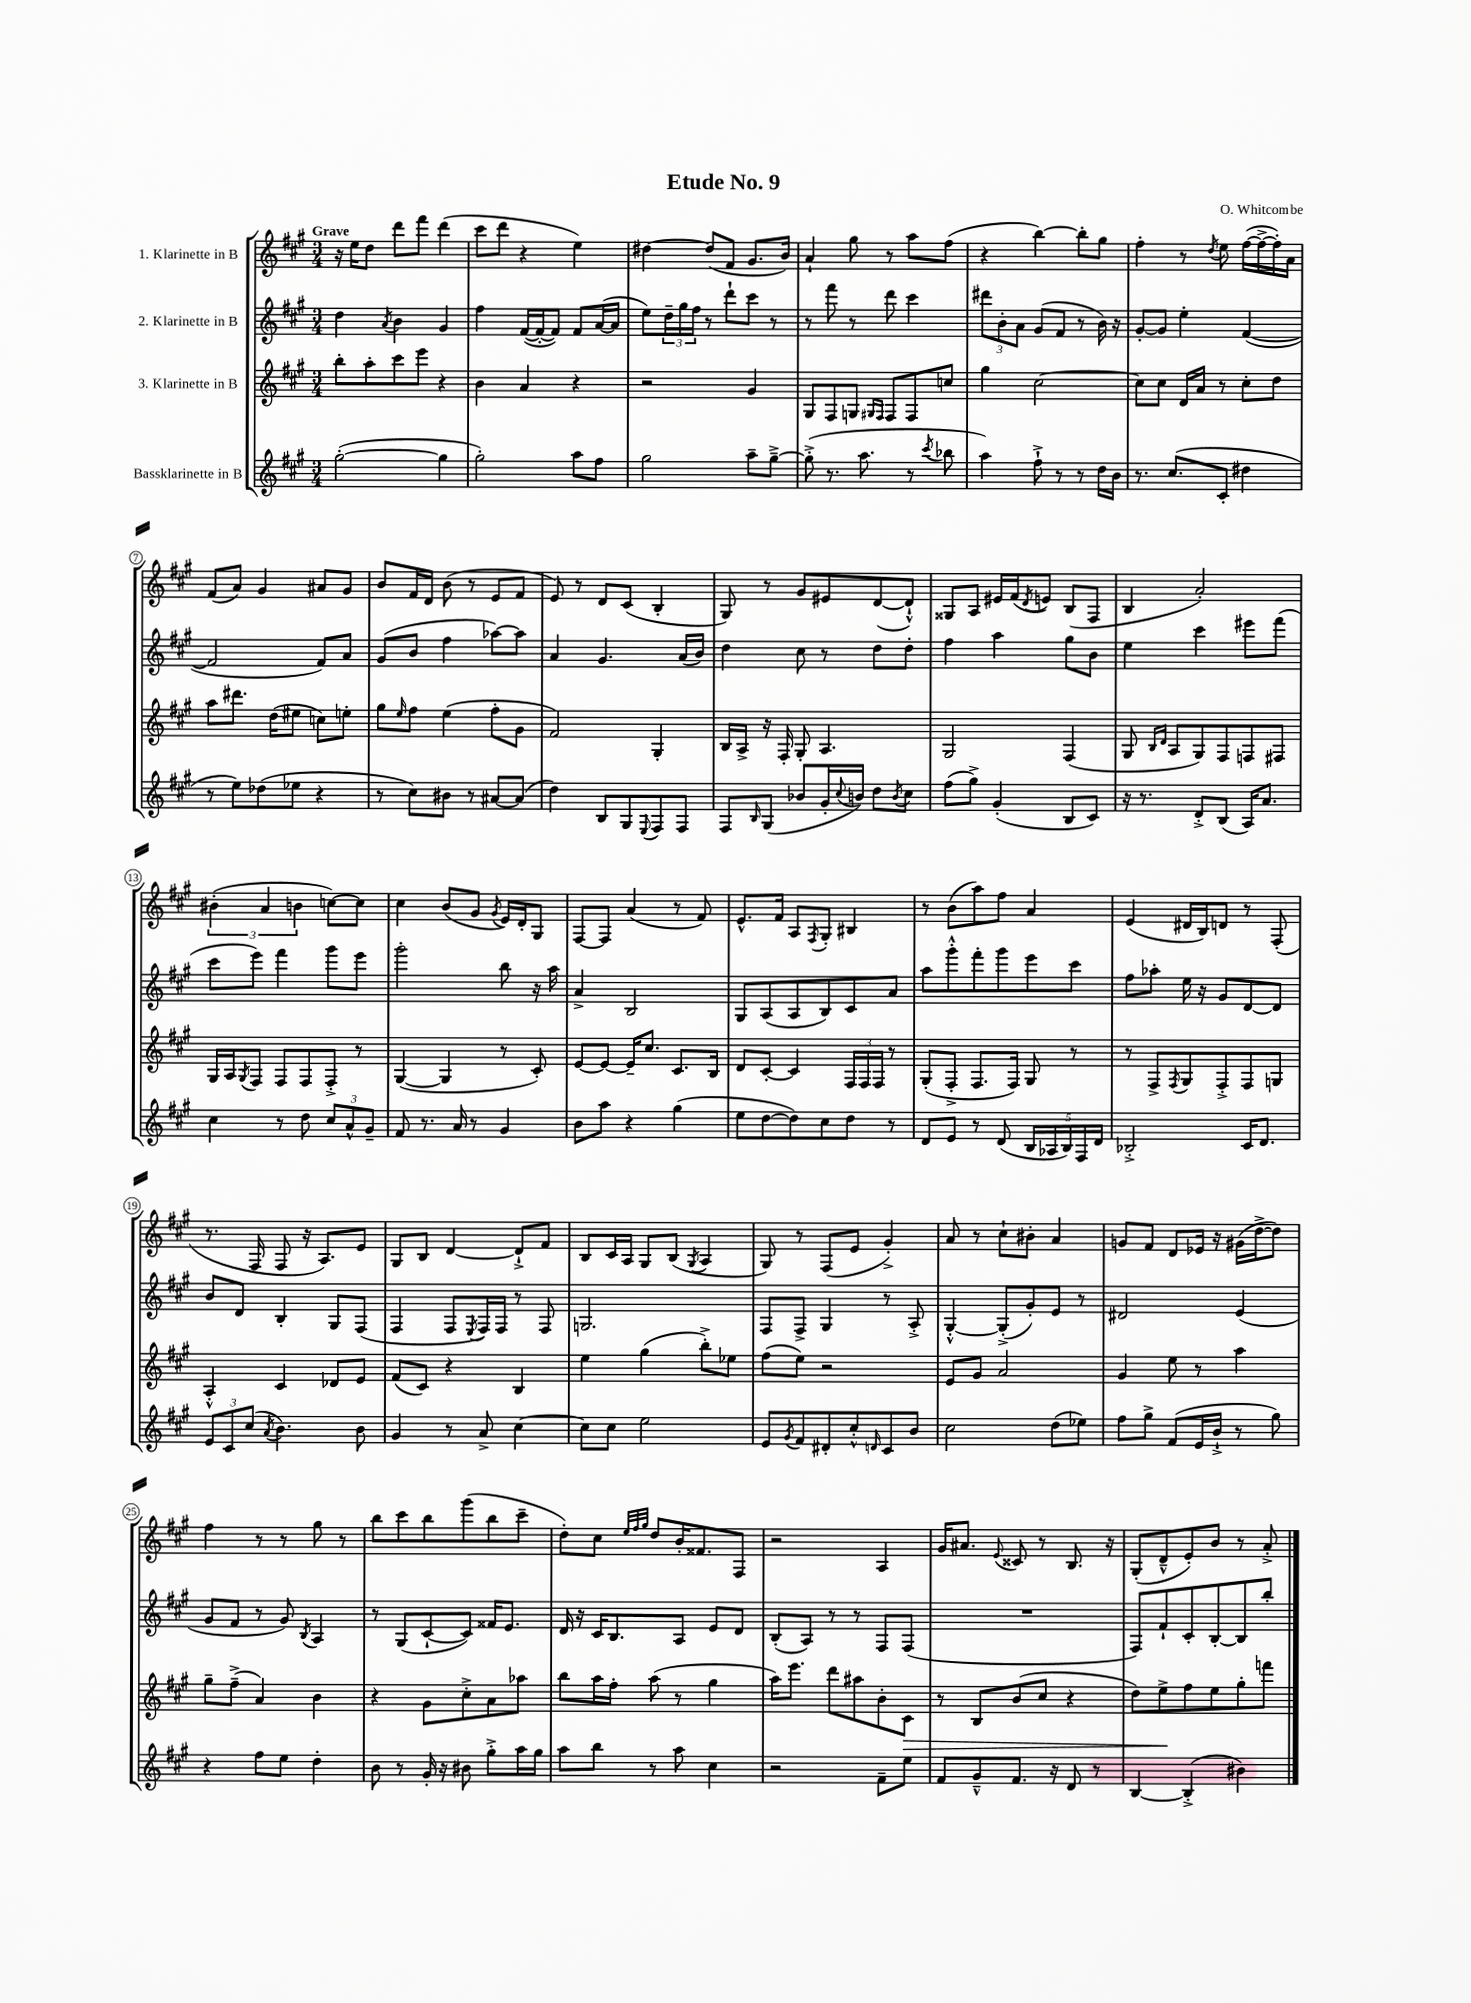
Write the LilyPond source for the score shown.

\header { title = "Etude No. 9" composer = "O. Whitcombe" }
<<
\new StaffGroup <<
\new Staff = "s0" \with { instrumentName = "1. Klarinette in B" } {
    \clef treble \key a \major \numericTimeSignature \time 3/4 \tempo "Grave"
    r16 e''16 d''8 d'''8 fis'''8 d'''4( |
    cis'''8 d'''8 r4 e''4) |
    dis''4~ dis''8( fis'8 gis'8. b'16) |
    a'4-! gis''8 r8 a''8 fis''8( |
    r4 b''4~) b''8-. gis''8 |
    fis''4-. r8 \acciaccatura { d''8 } e''8 fis''16~( fis''16~-> fis''16-.) a'16 |
    fis'8( a'8) gis'4 ais'8 gis'8 |
    b'8 fis'16 d'16 b'8( r8 e'8 fis'8 |
    e'8) r8 d'8 cis'8( b4-. |
    gis8) r8 gis'8 eis'8 d'8~( d'8-!-^) |
    gisis8 a8 eis'16 fis'16( \acciaccatura { d'8 } e'8) b8( fis8 |
    b4 a'2-.) |
    \tuplet 3/2 { bis'4-.( a'4 b'4 } c''8~) c''8 |
    cis''4 b'8( gis'8 \acciaccatura { gis'8 } e'16) d'16-. gis8 |
    fis8~ fis8 a'4( r8 fis'8) |
    e'8.-^ fis'16 a8 \acciaccatura { fis8 } gis8-. bis4 |
    r8 b'8( a''8) fis''8 a'4 |
    e'4( dis'16 b16) d'8 r8 fis8-.( |
    r8. fis16 fis8 r16 a8.) e'8 |
    gis8 b8 d'4~ d'8-!-> fis'8 |
    b8 cis'16 a16 gis8 b8( \acciaccatura { gis8 } a4 |
    gis8) r8 fis8( e'8 gis'4-.->) |
    a'8 r8 cis''8-! bis'8-. a'4 |
    g'8 fis'8 d'8 ees'16 r16 gis'16( d''16~-> d''8) |
    fis''4 r8 r8 gis''8 r8 |
    b''8 cis'''8 b''8 gis'''8( b''8 cis'''8-- |
    d''8-.) cis''8 \grace { e''32 fis''32 gis''32 } d''8 b'16-. fisis'8. fis8 |
    r2 a4 |
    gis'16 ais'8. \appoggiatura { e'8 } cisis'8 r8 b8. r16 |
    gis8-.( d'8---^ e'8-.) b'8 r8 a'8-.-> \bar "|." |
}
\new Staff = "s1" \with { instrumentName = "2. Klarinette in B" } {
    \clef treble \key a \major \numericTimeSignature \time 3/4
    d''4 \acciaccatura { a'8 } b'4 gis'4 |
    fis''4 fis'16~( fis'16~-. fis'8) fis'8 a'16~( a'16 |
    e''8) \tuplet 3/2 { d''16-- gis''16 fis''16 } r8 d'''8-! cis'''8 r8 |
    r8 fis'''8 r8 d'''8 cis'''4 |
    \tuplet 3/2 { dis'''8 b'8-. a'8 } gis'8( fis'8 r8 b'16) r16 |
    gis'8~-. gis'8 e''4-. fis'4~( |
    fis'2 fis'8) a'8 |
    gis'8( b'8 fis''4 aes''8~) aes''8 |
    a'4 gis'4. a'16( b'16) |
    d''4 cis''8 r8 d''8 d''8-. |
    fis''4 a''4 gis''8 b'8 |
    e''4 cis'''4 eis'''8 fis'''8( |
    cis'''8 e'''8) fis'''4 gis'''8 e'''8 |
    gis'''2-. b''8 r16 a''16 |
    a'4-> b2 |
    gis8 a8( a8 b8) cis'8 a'8 |
    a''8 gis'''8-.-^ fis'''8-. gis'''8 e'''8 cis'''8 |
    fis''8 aes''8-. e''16 r16 gis'8 d'8~ d'8 |
    b'8 d'8 b4-. gis8 fis8( |
    fis4 fis8 \acciaccatura { e8 } fis16) fis16 r8 fis8 |
    g2. |
    fis8 fis8-> gis4 r8 a8-.-> |
    gis4~-.-^ gis8-.->( gis'8-.) e'8 r8 |
    dis'2 e'4( |
    gis'8 fis'8 r8 gis'8) \acciaccatura { b8 } a4 |
    r8 gis8( cis'8~-! cis'8) fisis'16 e'8. |
    d'16 r16 cis'16 b8. a8 e'8 d'8 |
    b8-.( a8) r8 r8 fis8 fis8( |
    R2. |
    fis8) fis'8-! cis'8-. b8~-. b8 b''8-. \bar "|." |
}
\new Staff = "s2" \with { instrumentName = "3. Klarinette in B" } {
    \clef treble \key a \major \numericTimeSignature \time 3/4
    b''8-. a''8-. cis'''8 e'''8 r4 |
    b'4 a'4 r4 |
    r2 gis'4 |
    gis8 fis8 g8 \grace { gis16 fis16 } fis8 fis8 c''8 |
    gis''4 cis''2~ |
    cis''8 cis''8 d'16 a'16 r8 cis''8-. d''8 |
    a''8 dis'''8. d''16( eis''8 c''8) e''8-. |
    gis''8 \grace { e''16 } fis''8 e''4( fis''8-. gis'8 |
    fis'2) gis4-. |
    b16 a16-> r16 fis16-. gis8-. a4. |
    gis2 fis4( |
    gis8 \grace { b16 d'16 } a8 gis8) fis8 f8 fis8 |
    gis16 a16 \acciaccatura { gis8 } fis8 fis8 fis8 fis8-.-> r8 |
    gis4~( gis4 r8 cis'8-.) |
    e'8~ e'8~ e'16-- cis''8. cis'8. b16 |
    d'8 cis'8~-. cis'4 \tuplet 3/2 { fis16 fis16 fis16 } r8 |
    gis8-.( fis8-.-> fis8. fis16) gis8 r8 |
    r8 fis8-> \acciaccatura { fis8 } gis8 fis8-.-> fis8 g8 |
    a4-.-^ cis'4 des'8 e'8 |
    fis'8( cis'8) r4 b4 |
    e''4 gis''4( b''8-.->) ees''8 |
    fis''8( e''8) r2 |
    e'8 gis'8 a'2 |
    gis'4 e''8 r8 a''4 |
    gis''8-- fis''8--->( a'4) b'4 |
    r4 gis'8 cis''8-.-> a'8 aes''8 |
    b''8 a''16 fis''16-. a''8( r8 gis''4 |
    a''16) e'''8. d'''8 ais''8 b'8-. cis'8\> |
    r8 b8 b'8( cis''8 r4 |
    d''8) e''8->\! fis''8 e''8 gis''8-. f'''8 \bar "|." |
}
\new Staff = "s3" \with { instrumentName = "Bassklarinette in B" } {
    \clef treble \key a \major \numericTimeSignature \time 3/4
    gis''2~-.( gis''4 |
    gis''2-.) a''8 fis''8 |
    gis''2 a''8-- gis''8~---> |
    gis''8-.->( r8. a''8. r8 \acciaccatura { cis'''8 } bes''8 |
    a''4) fis''8-!-> r8 r8 d''16 b'16 |
    r8. cis''8.( cis'8-. dis''4 |
    r8 e''8) des''8( ees''8 r4 |
    r8 cis''8) bis'8 r8 ais'8~ ais'8( |
    d''4) b8 gis8 \appoggiatura { e8 } fis8 fis8 |
    fis8 \grace { b16 } gis8( bes'8 gis'16-. \appoggiatura { cis''8 } b'16) d''8 \acciaccatura { b'8 } cis''8 |
    fis''8( gis''8->) gis'4-.( b8 cis'8) |
    r16 r8. d'8-.-> b8( a16) a'8. |
    cis''4 r8 d''8 \tuplet 3/2 { cis''8 a'8-^ gis'8-- } |
    fis'8 r8. a'16 r8 gis'4 |
    b'8 a''8 r4 gis''4( |
    e''8 d''8~ d''8) cis''8 d''8 r8 |
    d'8 e'8 r8 d'8( \tuplet 5/4 { b16 aes16 b16) fis16 d'16 } |
    bes2-.-> cis'16 d'8. |
    \tuplet 3/2 { e'8 cis'8 cis''8( } \acciaccatura { a'8 } b'4.) b'8 |
    gis'4 r8 a'8-> cis''4~ |
    cis''8 cis''8 e''2 |
    e'8 \acciaccatura { gis'8 } fis'8 dis'8-. cis''8-.-^ \grace { d'16 } cis'8 b'8 |
    cis''2 d''8( ees''8) |
    fis''8 gis''8-> fis'8( e'16 b'16-!-> r8 gis''8) |
    r4 fis''8 e''8 d''4-. |
    b'8 r8 gis'16-. r16 bis'8 gis''8-.-> a''16 gis''16 |
    a''8 b''8 r8 a''8 cis''4 |
    r2 fis'8-- e''8 |
    fis'8 gis'8---^ fis'8. r16 d'8 r8 |
    b4~ b4-.->( bis'4) \bar "|." |
}
>>
>>
\layout { \context { \Score \override BarNumber.stencil = #(make-stencil-circler 0.1 0.3 ly:text-interface::print) } }
